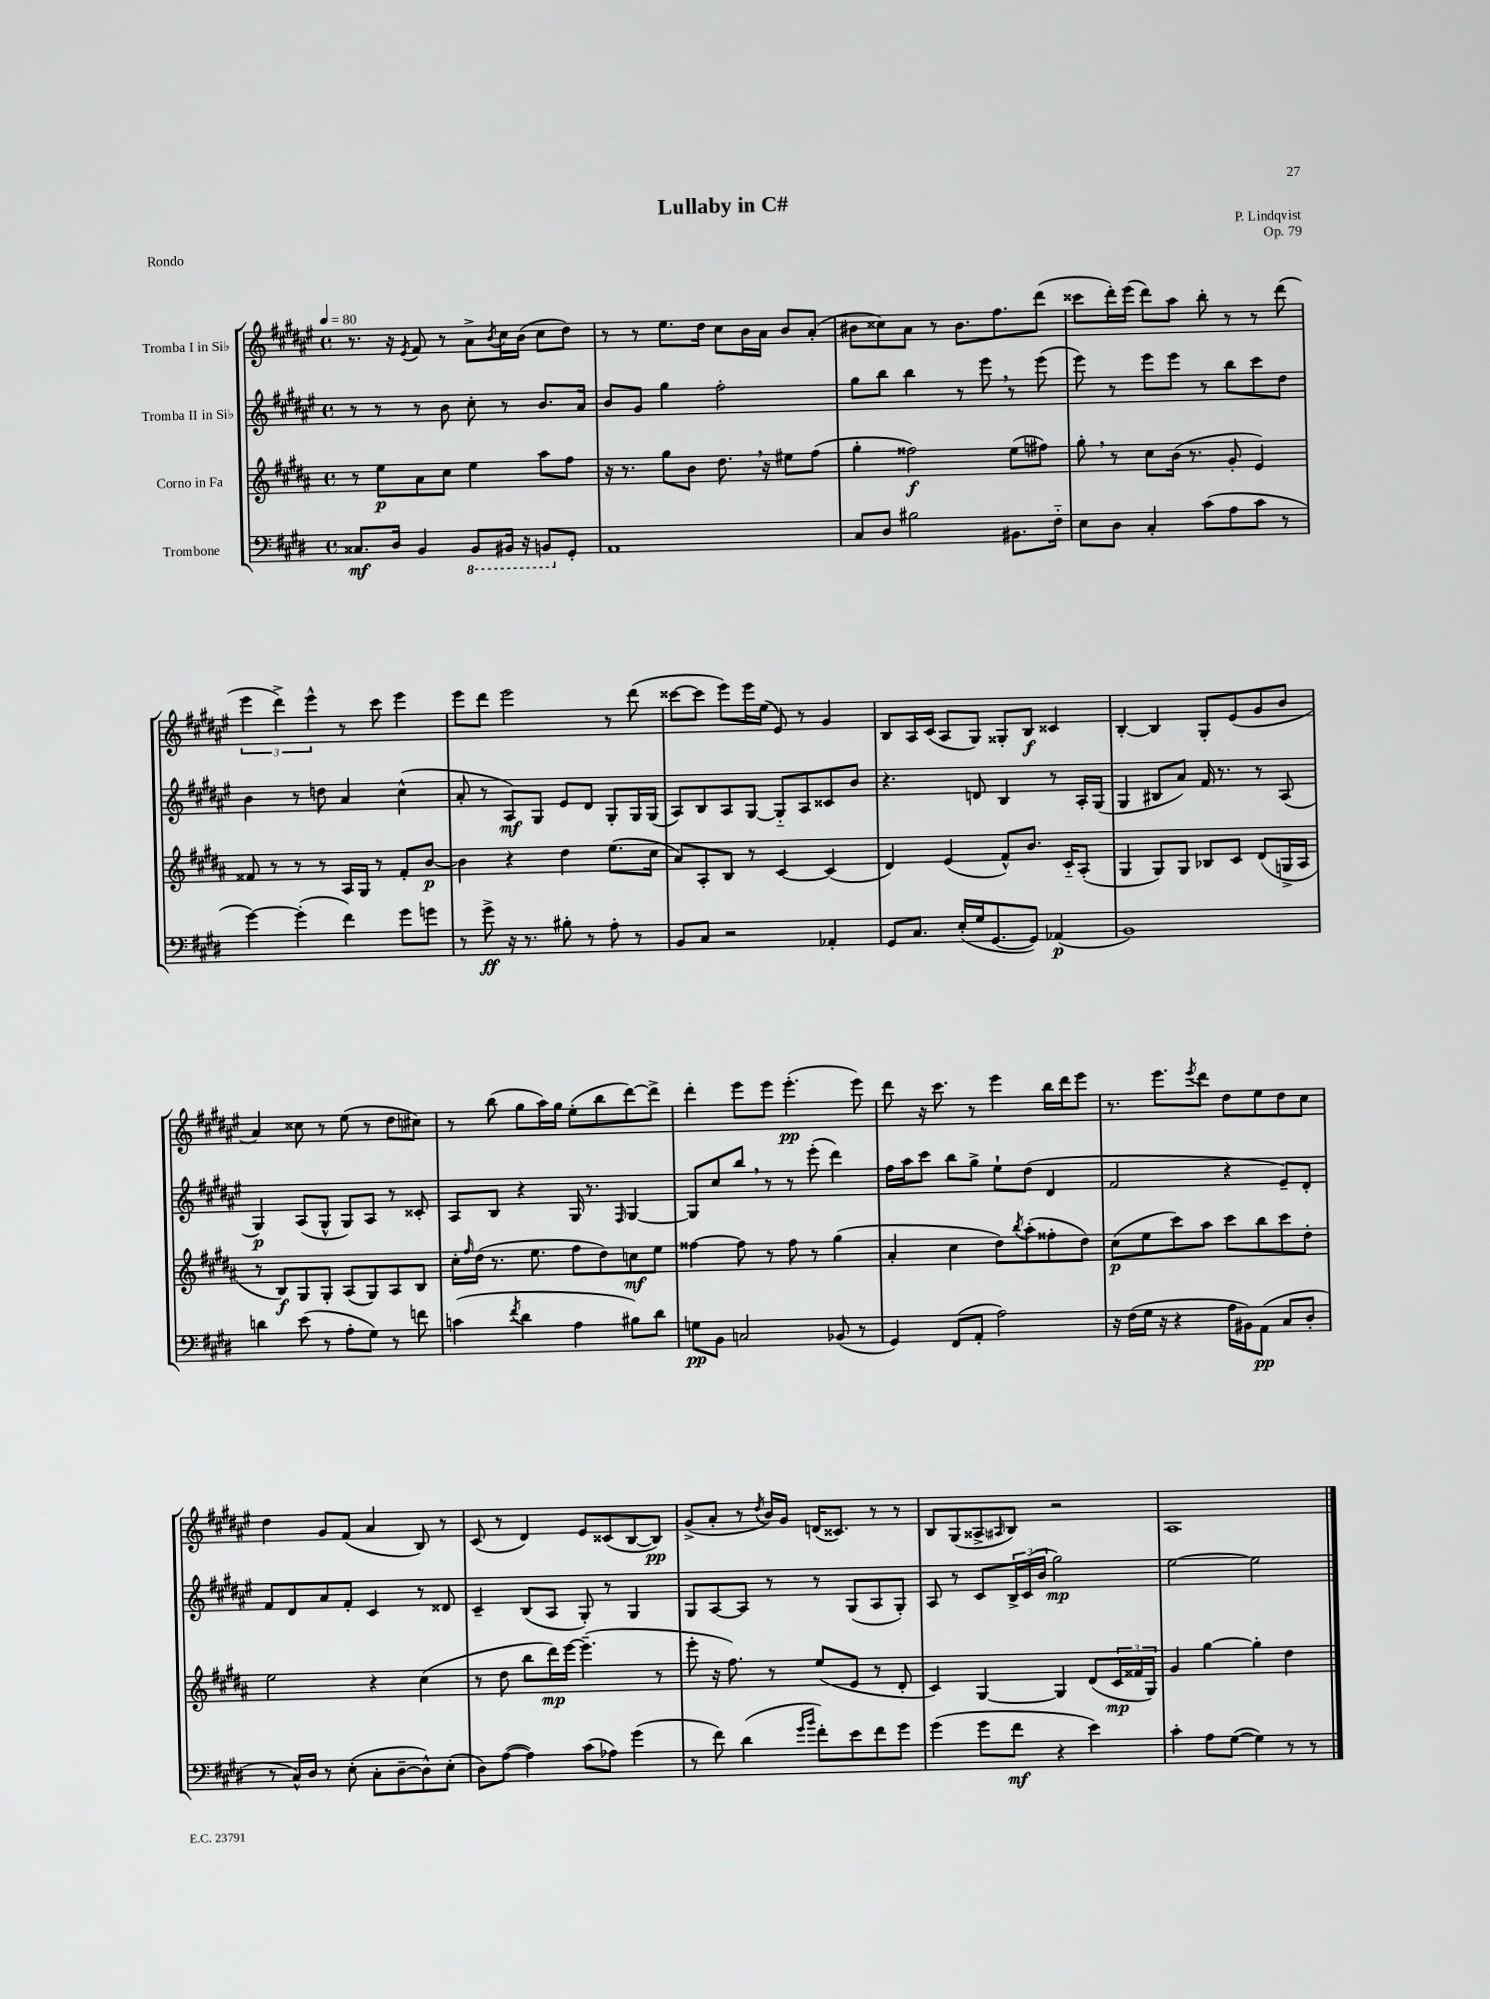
\header { title = "Lullaby in C#" composer = "P. Lindqvist" opus = "Op. 79" piece = "Rondo" }
<<
\new StaffGroup <<
\new Staff = "s0" \with { instrumentName = "Tromba I in Sib" } {
    \clef treble \key fis \major \defaultTimeSignature \time 4/4 \tempo 4 = 80
    r8. r16 \acciaccatura { eis'8 } fis'8 r8 ais'8-> \acciaccatura { b'8 } cis''16 b'16( cis''8 dis''8) |
    r8 r8 eis''8. dis''16 cis''8 b'16 ais'16 b'8 ais'8-.( |
    bis'8 cisis''8) ais'8 r8 bis'8. fis''8. dis'''8( |
    cisis'''8 dis'''16-.) eis'''16( dis'''8) ais''8 b''8-. r8 r8 dis'''8( |
    \tuplet 3/2 { eis'''4 dis'''4->) eis'''4-^ } r8 cis'''8 eis'''4 |
    eis'''8 dis'''8 eis'''2 r8 dis'''8( |
    cisis'''8~ cisis'''8 eis'''8) eis'''16 eis''16( eis'8) r8 gis'4 |
    b8 ais16 cis'16( ais8 gis8) gisis8-. b8\f cisis'4 |
    b4~-. b4 gis8-. eis'8( gis'8 b'8 |
    ais'4) cisis''8 r8 eis''8( r8 dis''8 cis''8) |
    r8 b''8( gis''8 ais''16) gis''16 eis''8-.( b''8 dis'''8~) dis'''8-> |
    dis'''4-. eis'''8 eis'''8 eis'''4.-.\pp( eis'''8) |
    dis'''8 r16 cis'''8. r8 eis'''4 b''16 dis'''16 eis'''8 |
    r8. eis'''8. \acciaccatura { eis'''8 } dis'''8 dis''8 eis''8 dis''8 cis''8 |
    dis''4 gis'8 fis'8( ais'4 b8) r8 |
    cis'8( r8 dis'4) eis'8 cisis'8( b8~ b8\pp) |
    gis'8->( ais'8-. r8 \acciaccatura { dis''8 } b'16) gis'16 d'16( cisis'8.) r8 r8 |
    b8 gis8( aisis8-> \grace { ais16 } b8) r2 |
    ais1 \bar "|." |
}
\new Staff = "s1" \with { instrumentName = "Tromba II in Sib" } {
    \clef treble \key fis \major \defaultTimeSignature \time 4/4
    r8 r8 r8 b'8 cis''8-. r8 b'8. ais'16 |
    b'8 gis'8 gis''4 fis''2-. |
    gis''8 b''8 b''4 r8 eis'''8 \breathe r8 eis'''8( |
    eis'''8) r8 eis'''8 eis'''8 r8 b''8 cis'''8 dis''8 |
    b'4 r8 d''8 ais'4 cis''4-^( |
    ais'8-. r8 ais8\mf) gis8 eis'8 dis'8 gis8-. gis16 gis16( |
    ais8) b8 ais8 gis8~ gis8-_ ais8 cisis'8 b'8 |
    r4. d'8 b4 r8 ais16-. gis16( |
    gis4 bis8 ais'8) fis'16 r8. r8 ais8( |
    gis4\p) ais8( gis8-^ gis8) ais8 r8 cisis'8-. |
    ais8 b8 r4 gis16 r8. \grace { fis16 } gis4~ |
    gis8 cis''8 b''8 \breathe r8 r8 eis'''8-.( dis'''4) |
    fis''16 ais''16 cis'''8 b''8 gis''8-> eis''8-! dis''8( dis'4 |
    fis'2 r4 eis'8--) dis'8-. |
    fis'8 dis'8 ais'8 fis'8-. cis'4 r8 disis'8 |
    cis'4-- b8( ais8 gis8-.) r8 gis4 |
    gis8 ais8~ ais8 r8 r8 gis8( ais8 gis8-.) |
    ais8 r8 cis'8 \tuplet 3/2 { b16-> cis'16( b'16 } gis''2\mp) |
    eis''2~ eis''2 \bar "|." |
}
\new Staff = "s2" \with { instrumentName = "Corno in Fa" } {
    \clef treble \key b \major \defaultTimeSignature \time 4/4
    r8 e''8\p ais'8 cis''8 e''4 ais''8 fis''8 |
    r16 r8. gis''8 b'8 dis''8. \breathe r16 eis''8 fis''8( |
    gis''4-. fisis''2\f) e''8( fis''8) |
    gis''8-. \breathe r8 cis''8 b'16( r8. gis'8-. e'4) |
    fisis'8 r8 r8 r8 ais16 gis16 r8 fisis'8-. b'8~\p |
    b'4 r4 dis''4 e''8.( cis''16 |
    ais'8) ais8-. b8 r8 cis'4~ cis'4( |
    dis'4) e'4( fis'8-^) b'8. cis'16-_ ais8-.( |
    gis4 gis8) gis8 bes8 cis'8 dis'8( g16-> ais16 |
    r8 b8\f) gis8 gis8-. ais8( gis8) ais8 b8 |
    cis''16-. \grace { fis''16 } dis''16( r8. e''8. fis''8 dis''8) c''8\mf e''8 |
    fisis''4~ fisis''8 r8 fisis''8 r8 gis''4( |
    ais'4-. cis''4 dis''8) \acciaccatura { b''8 } ais''8-.( fisis''8-. dis''8) |
    cis''8\p( e''8 cis'''8) ais''8 cis'''8 b''8 cis'''8 dis''8-. |
    e''2 r4 cis''4( |
    r8 dis''8 b''8 dis'''16\mp) e'''16~ e'''4.--( r8 |
    e'''8-. r16 fis''8.) r8 e''8( e'8 r8 dis'8-. |
    cis'4) gis4~ gis4 dis'8( \tuplet 3/2 { cis'16\mp fisis'16 gis16) } |
    gis'4 gis''4~ gis''4-. dis''4 \bar "|." |
}
\new Staff = "s3" \with { instrumentName = "Trombone" } {
    \clef bass \key e \major \defaultTimeSignature \time 4/4
    cisis8.\mf dis16 b,4 \ottava #-1 b,,8 bis,,16 r16 b,,8 \ottava #0 gis,8-. |
    a,1 |
    cis8 dis8 bis2 bis,8. fis16-_ |
    e8 dis8 cis4-. cis'8( a8 cis'8 r8 |
    gis'4~) gis'4-.( fis'4) gis'8 g'8 |
    r8 gis'8->\ff r16 r8. bis8-. r8 a8-. r8 |
    b,8 cis8 r2 aes,4-. |
    gis,8 cis8. e16-.( gis16 gis,8.~ gis,8) aes,4\p( |
    b,1) |
    d'4 e'8( r8 a8-. gis8) r8 f'8 |
    c'4( \acciaccatura { fis'8 } dis'4 a4 bis8) dis'8 |
    g8\pp b,8 c2 bes,8( r8 |
    gis,4) fis,8( a,8-. a2) |
    r16 fis16( gis16 r16 r4 a16 bis,16) a,8\pp( cis8 dis8-. |
    r8 cis16-^) dis16 r8 e8-.( cis8-. dis8~-- dis8-^) e8-.( |
    dis8) a8~( a4) cis'8( aes8) gis'4( |
    r8 fis'8) dis'4( \grace { gis'16 b'16 } fis'8-.) e'8 fis'8 gis'8 |
    gis'4( gis'8 fis'8\mf r4 e'4) |
    cis'4-. a8 gis8~( gis4) r8 r8 \bar "|." |
}
>>
>>
\layout { \context { \Score \remove "Bar_number_engraver" } }
